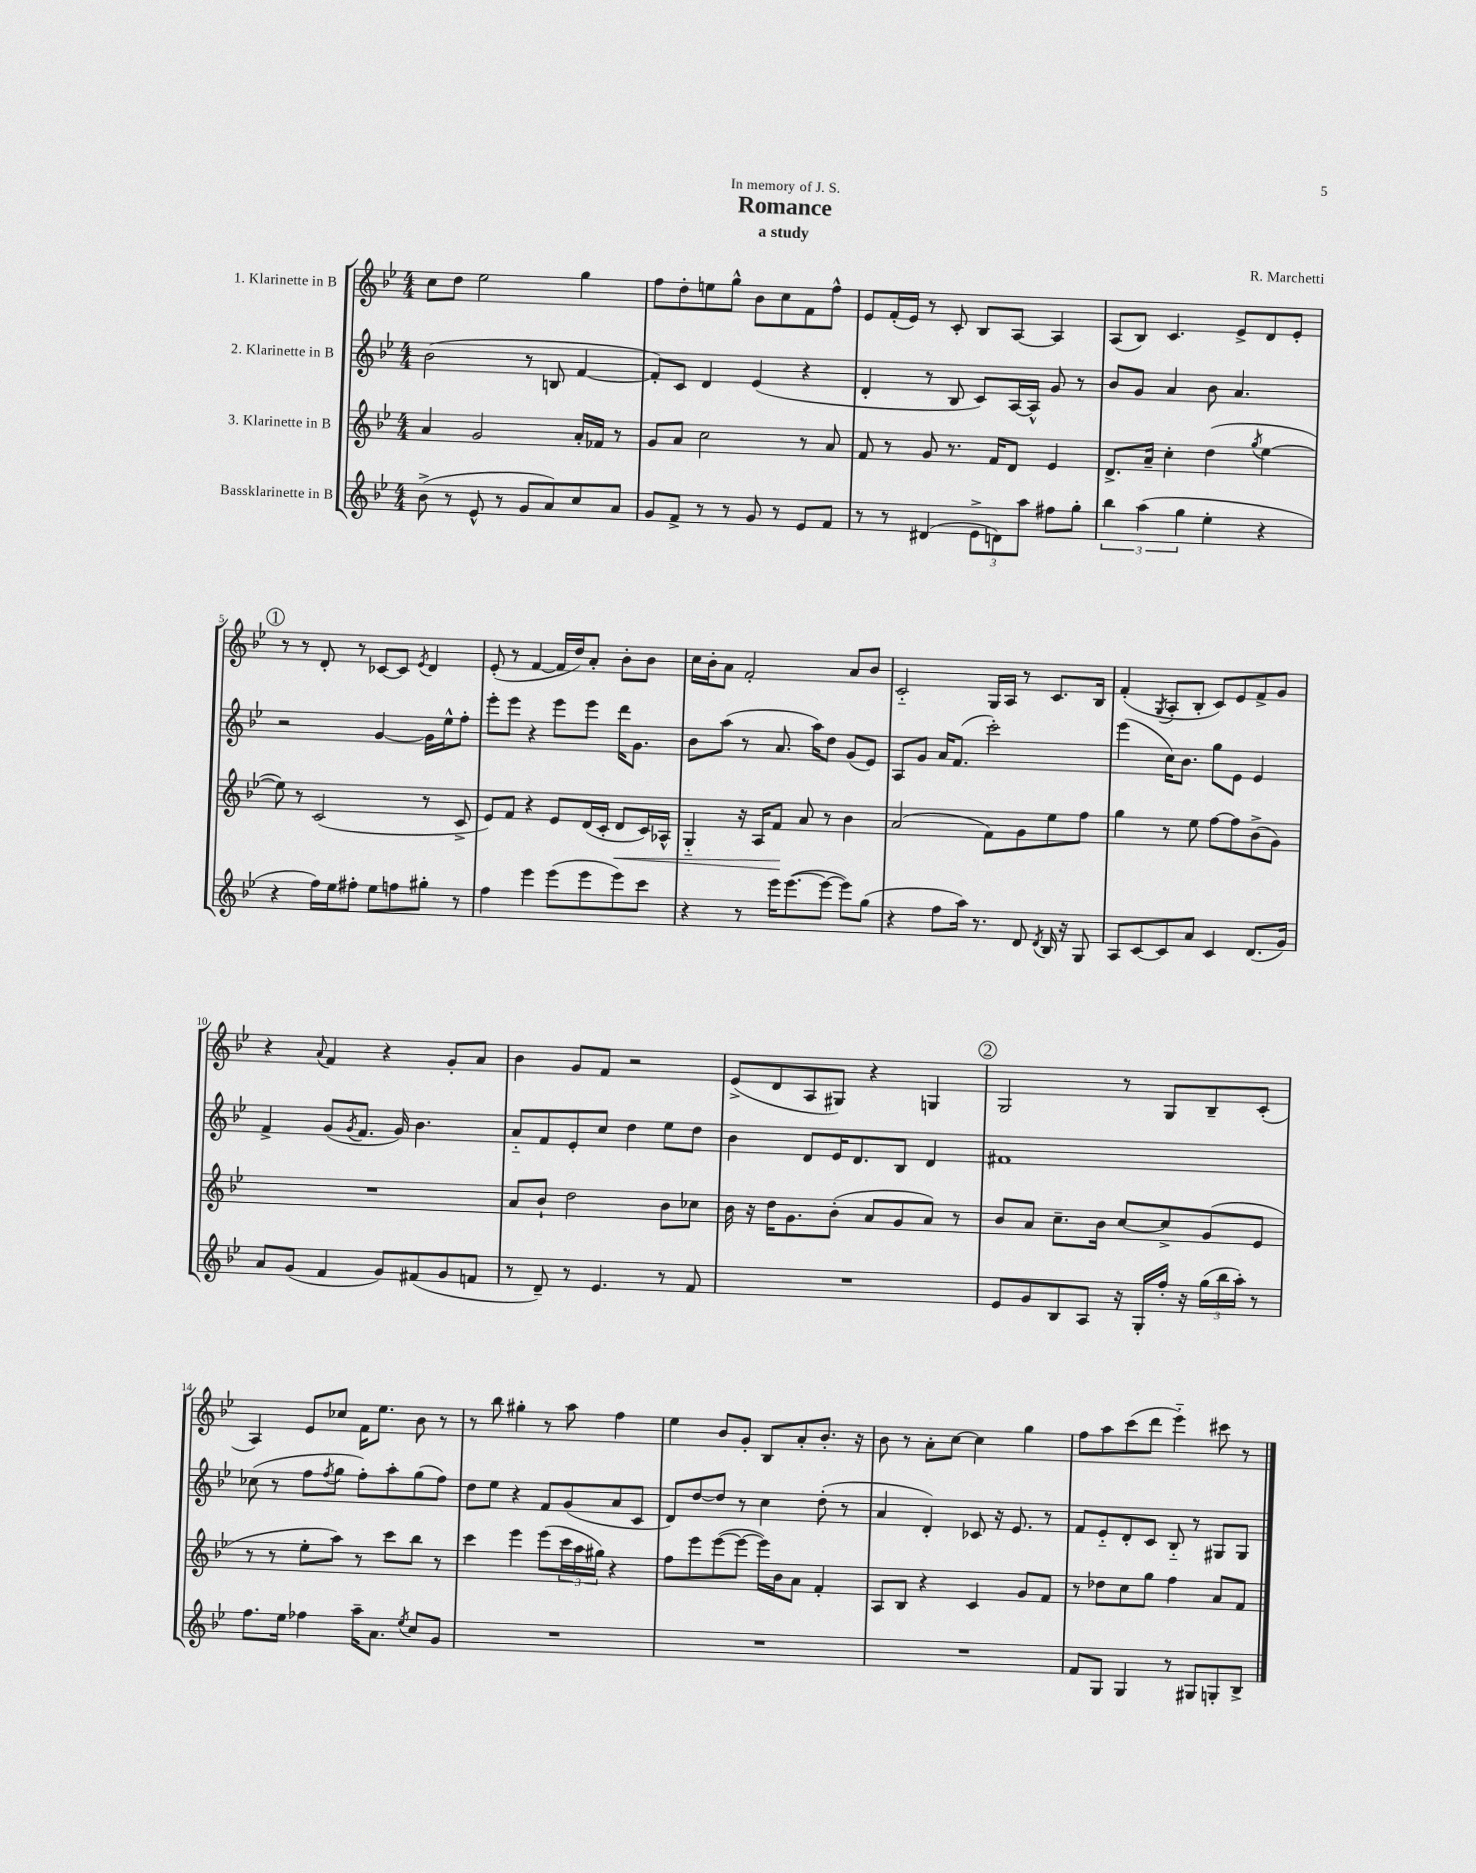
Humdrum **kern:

**kern	**kern	**kern	**kern
*staff4	*staff3	*staff2	*staff1
*clefG2	*clefG2	*clefG2	*clefG2
*k[b-e-]	*k[b-e-]	*k[b-e-]	*k[b-e-]
*M4/4	*M4/4	*M4/4	*M4/4
(8b-^	4a	(2b-	8cc
8r	.	.	8dd
8e-^^	2g	.	2ee-
8r	.	.	.
8g	.	8r	.
8a)	.	8B	.
8cc	16a'	[4f	4gg
.	16f-	.	.
8a	8r	.	.
=	=	=	=
8g	8g	8f'])	8ff
8f^	8a	8c	8dd'
8r	2cc	4d	8ee
8r	.	.	8gg^^
8g	.	(4e-	8b-
8r	.	.	8cc
8e-	8r	4r	8f
8f	8a	.	8ff^^
=	=	=	=
8r	8f	4d'	8e-
8r	8r	.	(16f'
.	.	.	16e-)
(4d#	8g	8r	8r
.	8.r	8B-	8c'
12e-^	.	8c)	8B-
.	16f	.	.
12d)	.	.	.
.	8d	[16A	[8A
12aa	.	.	.
.	.	16A^^]	.
8ff#	4e-	8g	4A]
8gg'	.	8r	.
=	=	=	=
6bb-	8.d^	8b-	(8A
.	.	8g	8B-)
(6aa	.	.	.
.	16a~	.	.
.	4cc'	4a	4.c
6gg	.	.	.
4ee-'	(4dd	8b-	.
.	.	4.a	8e-^
.	8qgg	.	.
4r	[4ee-	.	8d
.	.	.	8e-'
=	=	=	=
4r	8ee-])	2r	8r
.	8r	.	8r
16ff)	(2c	.	8d'
16ee-	.	.	.
8ff#'	.	.	8r
8ee-	.	[4g	[8c-
8ff	.	.	8c-]
.	.	.	8qe-
8gg#'	8r	16g]	4d
.	.	16ee-^^	.
8r	8c^	8ff'	.
=	=	=	=
4ff	8e-)	8eee-'	(8e-'
.	8f	8eee-	8r
4eee-	4r	4r	[4f
(8eee-	8e-	8eee-	16f]
.	.	.	16dd)
8eee-	(16d	8eee-	8a'
.	16c'	.	.
8eee-)	8d	16ddd	8b-'
.	.	8.g	.
8ccc	16c)	.	8b-
.	16A-^^	.	.
=	=	=	=
4r	4G'~	8b-	16cc
.	.	.	16b-'
.	.	(8aa	8a
8r	16r	8r	2f'
.	16A	.	.
16eee-	8f	8.a	.
([8.eee-	.	.	.
.	8a	.	.
.	.	16aa)	.
8eee-_	8r	8dd	.
8eee-])	4b-	(8g	8a
(8gg	.	8e-)	8b-
=	=	=	=
4r	(2a	8A	2c'~
.	.	8g	.
8ff	.	16a	.
.	.	(8.f	.
16aa)	.	.	.
8.r	.	.	.
.	8f)	2ccc')	16G
.	.	.	16A
8d	8g	.	8r
8qd	.	.	.
16B-	8ee-	.	8.c
16r	.	.	.
8G	8ff	.	.
.	.	.	16B-
=	=	=	=
8A	4gg	(4eee-	(4f'
[8c	.	.	.
.	.	.	8qG
8c]	8r	16cc)	8A'
.	.	8.b-	.
8a	8ee-	.	8B-'
4c	[8ff	8gg	8c)
.	8ff]	8e-	8e-
(8.d	(8b-^	4e-	8f^
.	8g)	.	8g
16g)	.	.	.
=	=	=	=
8a	1r	4f^	4r
(8g	.	.	.
.	.	.	8qqa
4f	.	(8g	4f
.	.	8qg	.
.	.	8.f	.
8g)	.	.	4r
.	.	16g)	.
(8f#	.	4.b-	.
8g	.	.	8g'
8f	.	.	8a
=	=	=	=
8r	8a	8a'~	4b-
8d~)	8b-`	8f	.
8r	2dd	8e-'	8g
4.e-	.	8cc	8f
.	.	4dd	2r
8r	8b-	8ee-	.
8f	8cc-	8dd	.
=	=	=	=
1r	16b-	4b-	(8e-^
.	16r	.	.
.	16dd	.	8d
.	8.g	.	.
.	.	8d	8A
.	(8b-'	16e-	8G#)
.	.	8.d	.
.	8a	.	4r
.	8g	8B-	.
.	8a)	4d	4G
.	8r	.	.
=	=	=	=
8e-	8b-	1f#	2G
8g	8a	.	.
8B-	8.cc~	.	.
8A	.	.	.
.	16b-	.	.
16r	[8cc	.	8r
16G'	.	.	.
16ff'	8cc^]	.	8G
16r	.	.	.
(24gg	(8g	.	8B-~
24bb-	.	.	.
24aa')	.	.	.
8r	8e-	.	(8c'
=	=	=	=
8.ff	8r	(8cc-	4A)
.	8r	8r	.
16ee-	.	.	.
4ff-	8ee-'	8ff	8e-
.	.	8qff	.
.	8aa)	8gg	8cc-
16aa~	8r	8ff')	16f
8.a	.	.	8.ee-
.	8ccc	8aa'	.
8qee-	.	.	.
8cc	8bb-	(8gg	8b-
8g	8r	8ff)	8r
=	=	=	=
1r	4ccc	8dd	8r
.	.	8ee-	8bb-
.	4eee-	4r	4gg#'
.	(8eee-	8f	8r
.	24ccc	(8g	8aa
.	24aa	.	.
.	24gg#)	.	.
.	4r	8a	4ff
.	.	8c	.
=	=	=	=
1r	8ff	8d)	4ee-
.	8eee-	[8dd	.
.	([8eee-	8dd]	8b-
.	8eee-_	8r	8g'
.	16eee-])	4cc	8B-
.	16b-	.	.
.	8a	.	8a'
.	4f'	(8dd'	8.b-'
.	.	8r	.
.	.	.	16r
=	=	=	=
1r	8A	4a	8b-
.	8B-	.	8r
.	4r	4d')	8a'
.	.	.	[8cc
.	4c	8c-	4cc]
.	.	16r	.
.	.	8.e-	.
.	8g	.	4gg
.	8f	8r	.
=	=	=	=
8f	8r	8f	8ff
8G	8dd-	8e-'~	8aa
4G	8cc	8d'	(8ccc
.	8gg	8c	8ddd
8r	4ff	8B-'~	4eee-'~)
8G#	.	8r	.
8G'	8a	8G#	8ccc#
8B-^	8f	8G#	8r
==	==	==	==
*-	*-	*-	*-
